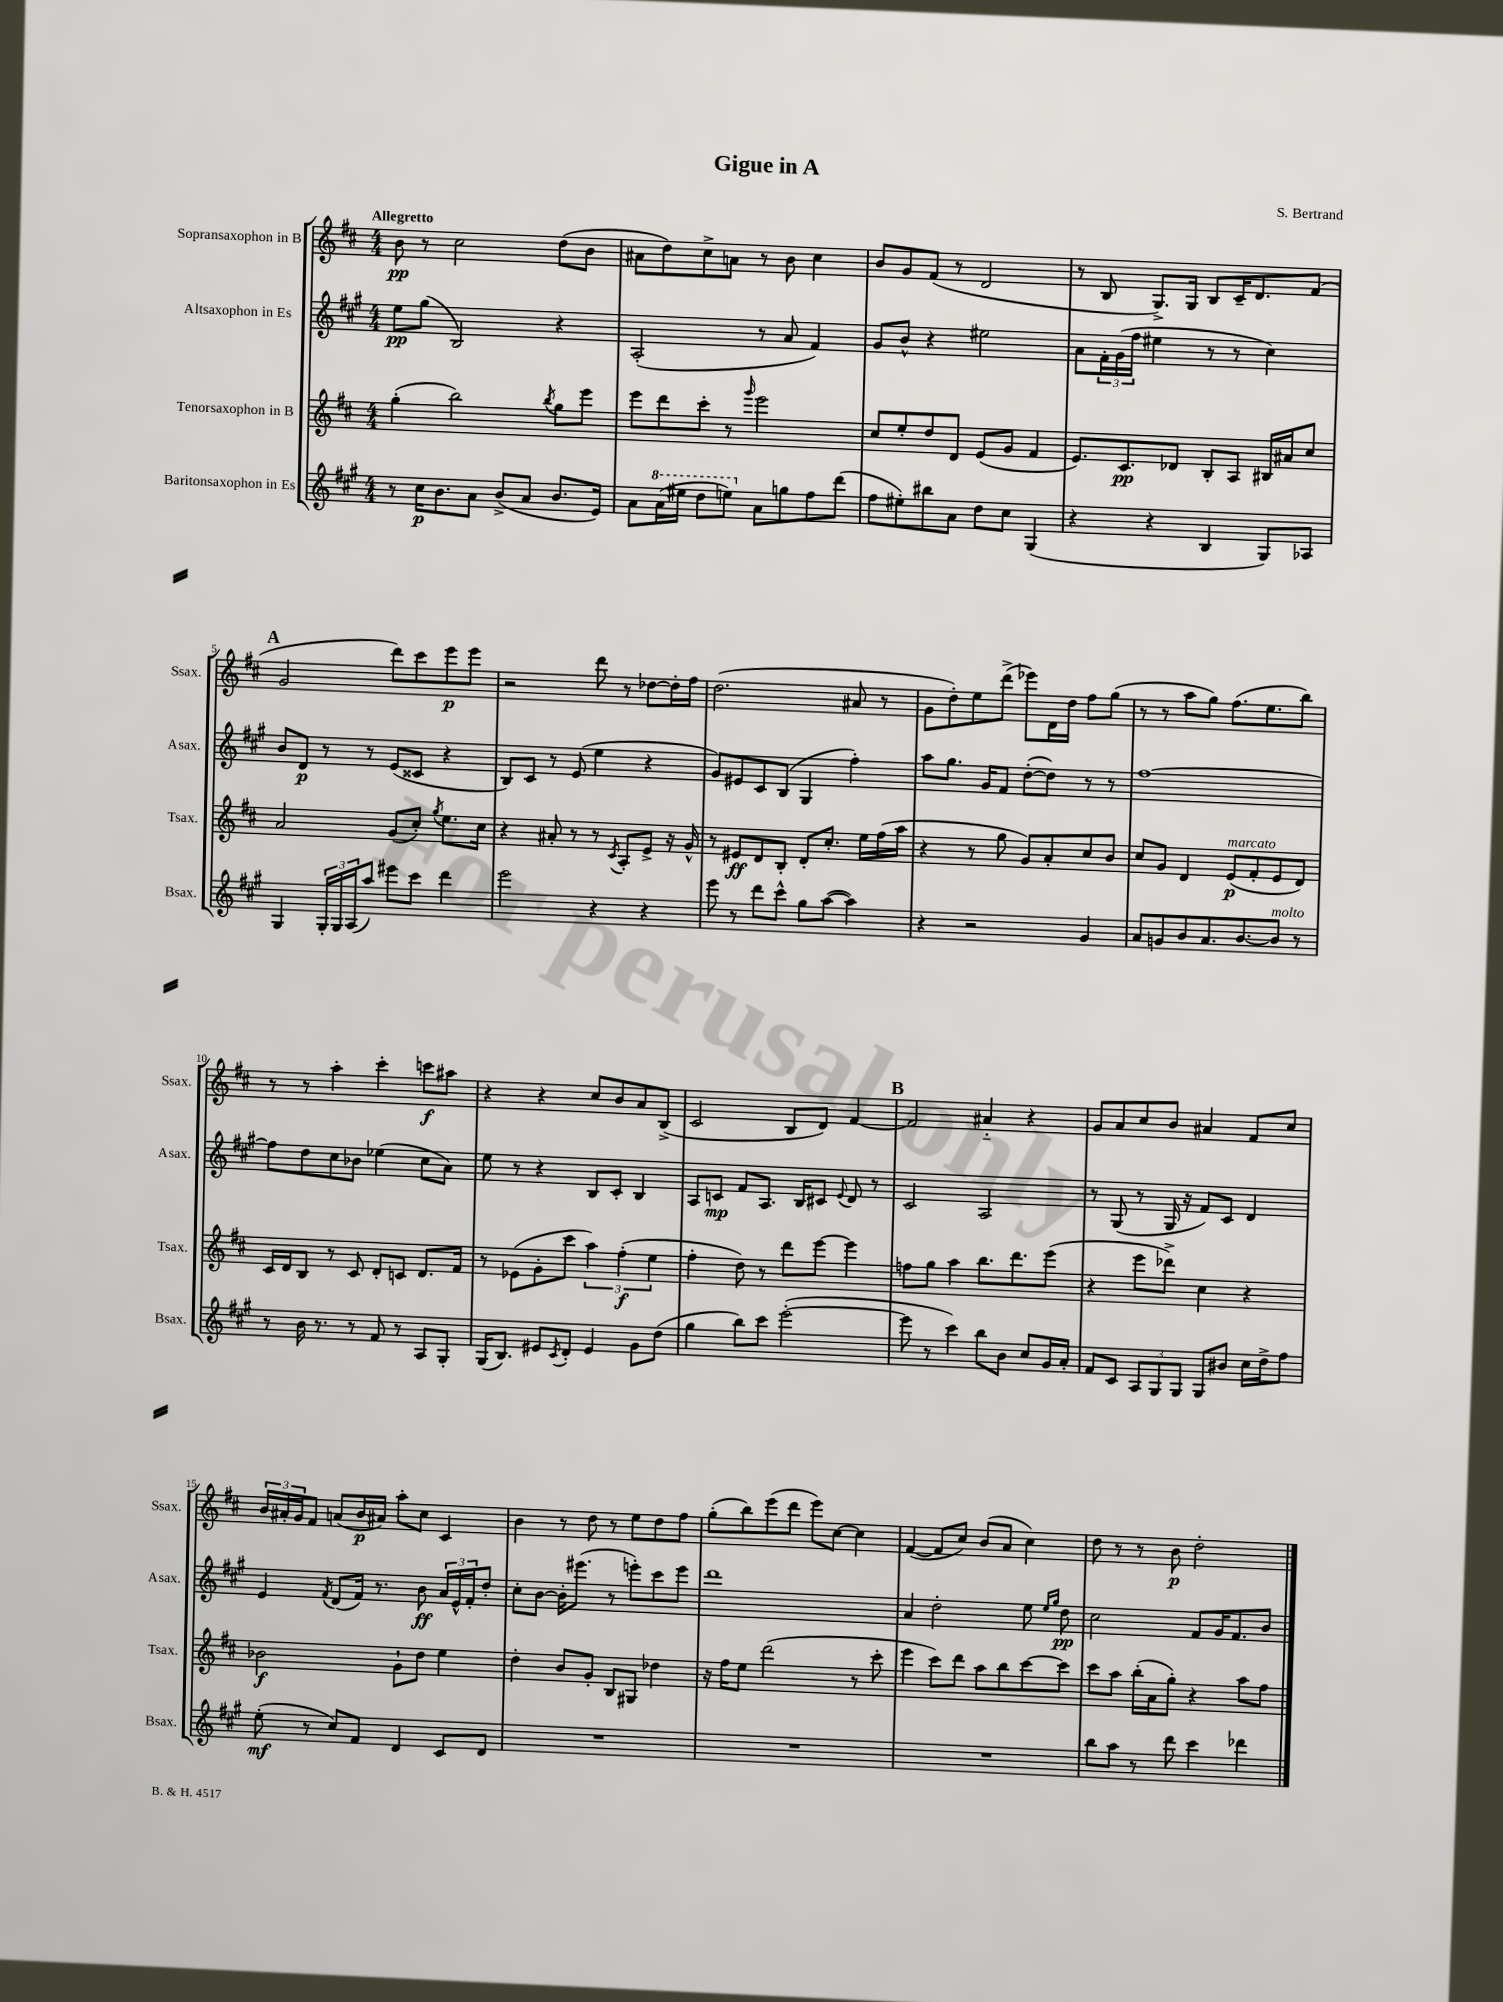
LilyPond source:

\header { title = "Gigue in A" composer = "S. Bertrand" }
<<
\new StaffGroup <<
\new Staff = "s0" \with { instrumentName = "Sopransaxophon in B" shortInstrumentName = "Ssax." } {
    \clef treble \key d \major \numericTimeSignature \time 4/4 \tempo "Allegretto"
    b'8\pp r8 cis''2 d''8( b'8 |
    ais'8 d''8) cis''8-> a'8 r8 b'8 cis''4 |
    b'8 g'8 fis'8( r8 d'2 |
    r8 b8 g8.->) g16 b8 cis'16-- d'8. fis'8( |
    \mark \markup { \bold "A" } g'2 d'''8) cis'''8 e'''8\p e'''8 |
    r2 d'''8 r8 des''8~ des''16-. fis''16 |
    d''2.( ais'8 r8 |
    g'8 d''8-.) e''8 d'''8->( ees'''8) d'16 d''16 fis''8 g''8( |
    r8 r8 a''8 g''8) fis''8.( e''8. b''8) |
    r8 r8 a''4-. cis'''4-. c'''8\f ais''8 |
    r4 r4 cis''8 b'8 a'8 b8->( |
    cis'2 b8 d'8) fis'4~ |
    \mark \markup { \bold "B" } fis'2 ais'4-_ r4 |
    g'8 a'8 cis''8 b'8 ais'4 fis'8 cis''8 |
    \tuplet 3/2 { b'16 ais'16-. g'16 } fis'8 a'8( b'16\p ais'16) a''8-. cis''8 cis'4 |
    b'4 r8 d''8 r8 e''8 d''8 fis''8 |
    g''8-.( b''8) e'''8( d'''8 e'''8) cis''8~ cis''4 |
    fis'4~( fis'8 cis''8) b'8( a'8 cis''4) |
    d''8 r8 r8 b'8\p d''2-. \bar "|." |
}
\new Staff = "s1" \with { instrumentName = "Altsaxophon in Es" shortInstrumentName = "Asax." } {
    \clef treble \key a \major \numericTimeSignature \time 4/4
    e''8\pp gis''8( b2) r4 |
    a2-.( r8 a'8 fis'4) |
    gis'8 b'8-^ r4 eis''2 |
    a'8 \tuplet 3/2 { fis'16-. gis'16( fis''16 } eis''4 r8 r8 cis''4) |
    \mark \markup { \bold "A" } b'8 d'8\p r8 r8 e'8( cisis'8 r4 |
    b8) cis'8 r8 e'8( e''4 r4 |
    gis'8) eis'8 cis'8 b8( gis4 fis''4-.) |
    a''8 gis''8. gis'16 fis'8 d''8~-.( d''8) r8 r8 |
    fis''1~ |
    fis''8 d''8 cis''8 bes'8 ees''4( cis''8 a'8) |
    e''8 r8 r4 b8 cis'8-. b4 |
    a8 c'8\mp fis'8 a8. b16 cis'8 \appoggiatura { e'8 } d'8 r8 |
    \mark \markup { \bold "B" } cis'2 a2 |
    r8 gis8( r8 gis16 r16 fis'8) cis'8 d'4 |
    e'4 \acciaccatura { fis'8 } d'8( fis'16) r8. b'8\ff \tuplet 3/2 { a'16 e'16-^ fis'16-. } d''8-. |
    cis''8-. b'8~ b'16-. eis'''8.( r8 e'''8-.) cis'''8 e'''8 |
    d'''1 |
    a'4 d''2-. e''8 \grace { e''16 gis''16 } d''8\pp |
    cis''2 fis'8 gis'16 fis'8. b'8 \bar "|." |
}
\new Staff = "s2" \with { instrumentName = "Tenorsaxophon in B" shortInstrumentName = "Tsax." } {
    \clef treble \key d \major \numericTimeSignature \time 4/4
    g''4-.( b''2) \acciaccatura { b''8 } g''8 e'''8 |
    e'''8 d'''8 cis'''8-. r8 \grace { g'''16 } e'''2 |
    cis''8 e''8-. d''8 d'8 e'8( g'8 fis'4 |
    e'8.) cis'8.\pp des'8 b8-. a8 bis16 ais'16 cis''8 |
    \mark \markup { \bold "A" } a'2 g'8( cis''8-.) \acciaccatura { g''8 } e''8. cis''16 |
    r4 ais'8-. r8 r8 \acciaccatura { cis'8 } a8-. e'8-> r16 g'16-^ |
    r8 eis'8\ff d'8 b8-. d'8-. cis''8.-. e''16 fis''16( a''16 |
    r4 r8 g''8 g'8) a'8-. cis''8 b'8 |
    cis''8 g'8 d'4 e'8\p^\markup { \italic "marcato" }( fis'8-. e'8 d'8) |
    cis'16 d'16 b8 r8 cis'8 d'8-. c'8 d'8. fis'16 |
    r8 ees'8( g'8-. cis'''8 \tuplet 3/2 { a''4) fis''4-.\f( e''4 } |
    fis''4-. d''8) r8 d'''8 e'''8~ e'''4 |
    \mark \markup { \bold "B" } f''8 g''8 a''4 b''8. d'''8. e'''8( |
    r4 e'''8 des'''8->) cis''4 r4 |
    bes'2\f g'8-! d''8 e''4 |
    d''4-. b'8 g'8-. b8 gis8 des''4 |
    r16 fis''16 e''8 d'''2( r8 cis'''8-. |
    e'''4 cis'''8) d'''8 a''8 b''8 cis'''8~ cis'''8 |
    cis'''8 a''8 b''16-.( a'16 g''8-.) r4 a''8 fis''8 \bar "|." |
}
\new Staff = "s3" \with { instrumentName = "Baritonsaxophon in Es" shortInstrumentName = "Bsax." } {
    \clef treble \key a \major \numericTimeSignature \time 4/4
    r8 cis''16\p b'8. a'8 b'8->( a'8 b'8. e'16) |
    a'8 \ottava #1 a''16( eis'''16 d'''8 e'''8) \ottava #0 a'8 g''8 fis''8 d'''8( |
    fis''8 eis''8-.) bis''8 a'8 d''8 cis''8 gis4( |
    r4 r4 b4 gis8) aes8 |
    \mark \markup { \bold "A" } gis4 \tuplet 3/2 { gis16-. gis16 a16( } a''8) eis'''8 cis'''8 d'''4 |
    e'''2 r4 r4 |
    e'''8 r8 d'''8 cis'''8-^ gis''8 a''8~( a''4) |
    r4 r2 gis'4 |
    a'8 g'8 b'8 a'8. b'8.~ b'8^\markup { \italic "molto" } r8 |
    r8 b'16 r8. r8 fis'8 r8 a8 gis8-. |
    gis16( b8.) eis'8 \acciaccatura { cis'8 } d'8-. eis'4 gis'8 d''8( |
    gis''4 b''8) cis'''8 e'''2~-.( |
    \mark \markup { \bold "B" } e'''8 r8 cis'''4) b''8 b'8 cis''8 gis'16 a'16-. |
    fis'8 cis'8 \tuplet 3/2 { a8 gis8 gis8 } gis8 bis'8 cis''16 d''16-> fis''8 |
    e''8-.\mf( r8 cis''8) fis'8 d'4 cis'8 d'8 |
    R1 |
    R1 |
    R1 |
    b''8 a''8 r8 d'''8 cis'''4 des'''4 \bar "|." |
}
>>
>>
